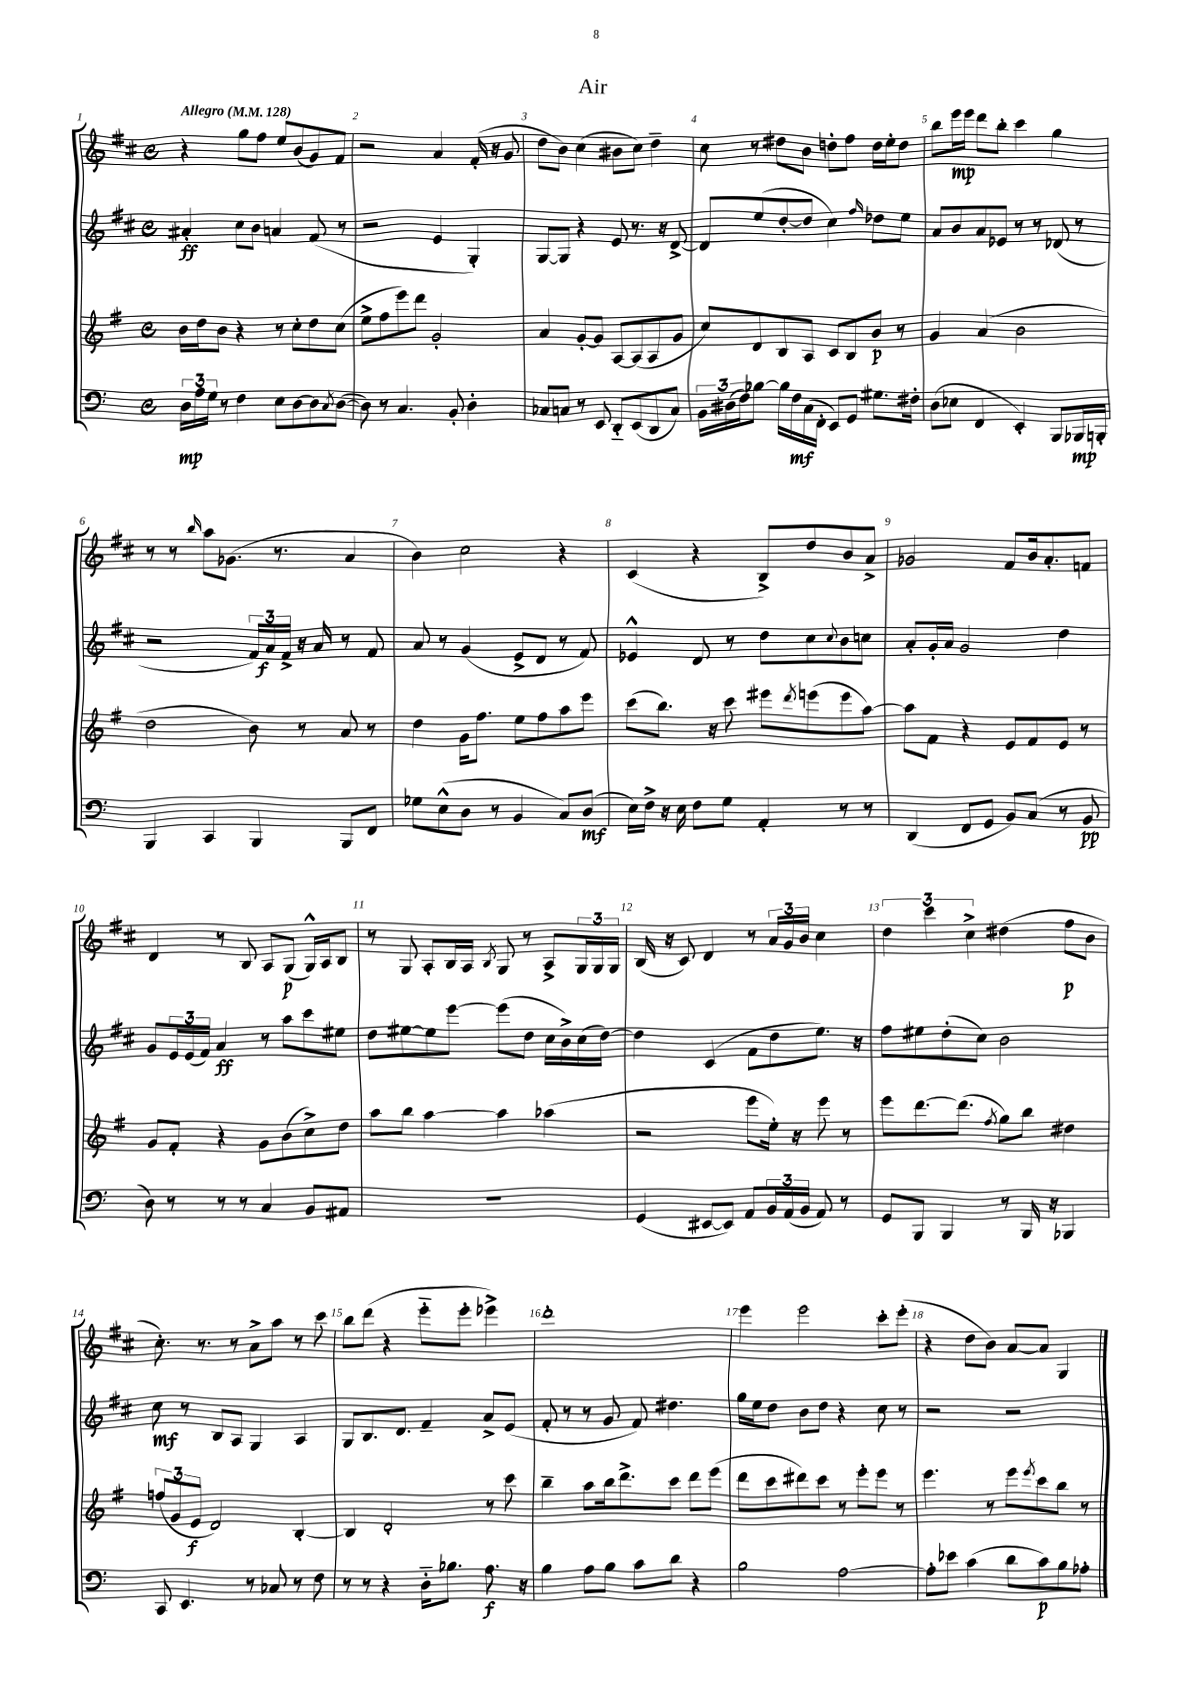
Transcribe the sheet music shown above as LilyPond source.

\header { title = "Air" }
<<
\new StaffGroup <<
\new Staff = "s0" {
    \clef treble \key d \major \defaultTimeSignature \time 4/4 \tempo "Allegro" 4 = 128
    r4 g''8 fis''8 e''8 b'8( g'8) fis'8 |
    r2 a'4 fis'16-.( r16 g'8 |
    d''8 b'8) cis''4( bis'8 cis''8) d''4-- |
    cis''8 r8 dis''8 b'8 d''8-. fis''8 d''16 e''16-. d''8 |
    b''8 e'''16\mp e'''16 d'''8 b''8-. cis'''4 g''4 |
    r8 r8 \grace { b''16 } a''8 ges'8.( r8. a'4 |
    b'4) cis''2 r4 |
    cis'4( r4 b8->) d''8 b'8 a'8-> |
    ges'2 fis'8 b'16 a'8.-. f'8 |
    d'4 r8 b8 a8 g8\p( g16-^) a16 b8 |
    r8 g8 a8-. b16 a16 \acciaccatura { b8 } g8 r8 a8-> \tuplet 3/2 { g16 g16 g16 } |
    b16( r16 cis'8) d'4 r8 \tuplet 3/2 { a'16 g'16 b'16 } cis''4 |
    \tuplet 3/2 { d''4 cis'''4 cis''4-> } dis''4( fis''8\p b'8 |
    cis''8.-.) r8. r8 a'8-> a''8 r8 cis'''8 |
    b''8 d'''8( r4 e'''8-_ e'''8-. ees'''4->) |
    d'''1-. |
    e'''4 e'''2 cis'''8-. e'''8-.( |
    r4 d''8 b'8) a'8~ a'8 g4 \bar "|." |
}
\new Staff = "s1" {
    \clef treble \key d \major \defaultTimeSignature \time 4/4
    ais'4-.\ff cis''8 b'8 a'4 fis'8( r8 |
    r2 e'4 g4-.) |
    g8~ g8 r4 e'8 r8. r16 d'8~-> |
    d'8 e''8( d''8~-. d''8 cis''4) \grace { fis''16 } des''8 e''8 |
    a'8 b'8 a'8 ees'8 r8 r8 des'8( r8 |
    r2 \tuplet 3/2 { fis'16) a'16\f fis'16-> } r16 a'16 r8 fis'8 |
    a'8 r8 g'4( e'8-> d'8 r8 fis'8) |
    ees'4-^ d'8 r8 d''8 cis''8 \appoggiatura { cis''8 } b'8 c''8 |
    a'8-. g'16-. a'16 g'2 d''4 |
    g'8 \tuplet 3/2 { e'16 e'16( fis'16) } a'4\ff r8 a''8 cis'''8 eis''8 |
    d''8 eis''8~ eis''8 e'''8~ e'''8( d''8 cis''16 b'16->) cis''16( d''16~) |
    d''4 cis'4( fis'8 d''8 e''8.) r16 |
    fis''8 eis''8 d''8-.( cis''8) b'2 |
    cis''8\mf r8 b8 a8 g4 a4 |
    g8 b8. d'8. fis'4-- a'8-> e'8( |
    fis'8-. r8 r8 g'8 fis'8) dis''4. |
    g''16 e''16 d''8 b'8 d''8 r4 cis''8 r8 |
    r2 r2 \bar "|." |
}
\new Staff = "s2" {
    \clef treble \key g \major \defaultTimeSignature \time 4/4
    b'16 d''16 b'8 r4 r8 c''8-. d''8 c''8( |
    e''8-> fis''8 e'''8) d'''8 g'2-. |
    a'4 g'8~-. g'8 a8~ a8( a8 g'8 |
    c''8) d'8 b8 a8 c'8 b8 b'8\p r8 |
    g'4 a'4( b'2 |
    d''2 b'8) r8 a'8 r8 |
    d''4 g'16 fis''8. e''8 fis''8 a''8 e'''8 |
    c'''8( b''8.) r16 c'''8 eis'''8 \acciaccatura { d'''8 } e'''8( e'''8 a''8~) |
    a''8 fis'8 r4 e'8 fis'8 e'8 r8 |
    g'8 fis'8-. r4 g'8 b'8( c''8->) d''8 |
    a''8 b''8 a''4~ a''4 aes''4( |
    r2 e'''8 e''16-.) r16 e'''8 r8 |
    e'''8 d'''8.~ d'''8.( \acciaccatura { fis''8 } g''8) b''8 dis''4 |
    \tuplet 3/2 { f''8( g'8 e'8\f } d'2) b4~-. |
    b4 d'2-. r8 c'''8 |
    b''4-- a''8 b''16 d'''8.-> c'''8 d'''8 e'''8( |
    d'''8 c'''8 dis'''8) c'''8 r8 e'''8-. e'''8 r8 |
    e'''4. r8 e'''8 \acciaccatura { e'''8 } c'''8 b''8 r8 \bar "|." |
}
\new Staff = "s3" {
    \clef bass \key c \major \defaultTimeSignature \time 4/4
    \tuplet 3/2 { d16\mp a16 g16 } r8 f4 e8 d8~ d8 \acciaccatura { c8 } d8~( |
    d8) r8 c4. b,8-. d4-. |
    ces8 c8 r8 e,8 d,8-_ e,8( d,8 c8) |
    \tuplet 3/2 { b,16 dis16( f16) } bes8~ bes16 f16\mf c16( f,16-. e,8) g,8 gis8. fis16-. |
    d8( ees8 f,4 e,4-.) b,,8 bes,,16\mp b,,16-. |
    b,,4 c,4 b,,4 b,,8 f,8 |
    ges8 e8-^( d8 r8 b,4 c8) d8\mf( |
    e16) f16-> r16 e16 f8 g8 a,4-. r8 r8 |
    d,4( f,8 g,8 b,8) c8( r8 b,8\pp |
    d8) r8 r8 r8 c4 b,8 ais,8 |
    R1 |
    g,4( eis,8~ eis,8) a,8 \tuplet 3/2 { b,16 a,16( b,16 } a,8) r8 |
    g,8 b,,8 b,,4 r8 b,,16 r16 bes,,4 |
    c,8 e,4. r8 ces8 r8 f8 |
    r8 r8 r4 d16-_ bes8. a8.\f r16 |
    b4 a8 b8 c'8 d'8 r4 |
    b2 a2~ |
    a8-. ees'8 c'4( d'8 c'8\p) b8 aes8-. \bar "|." |
}
>>
>>
\layout { \context { \Score \override BarNumber.break-visibility = ##(#f #t #t) barNumberVisibility = #all-bar-numbers-visible } }
